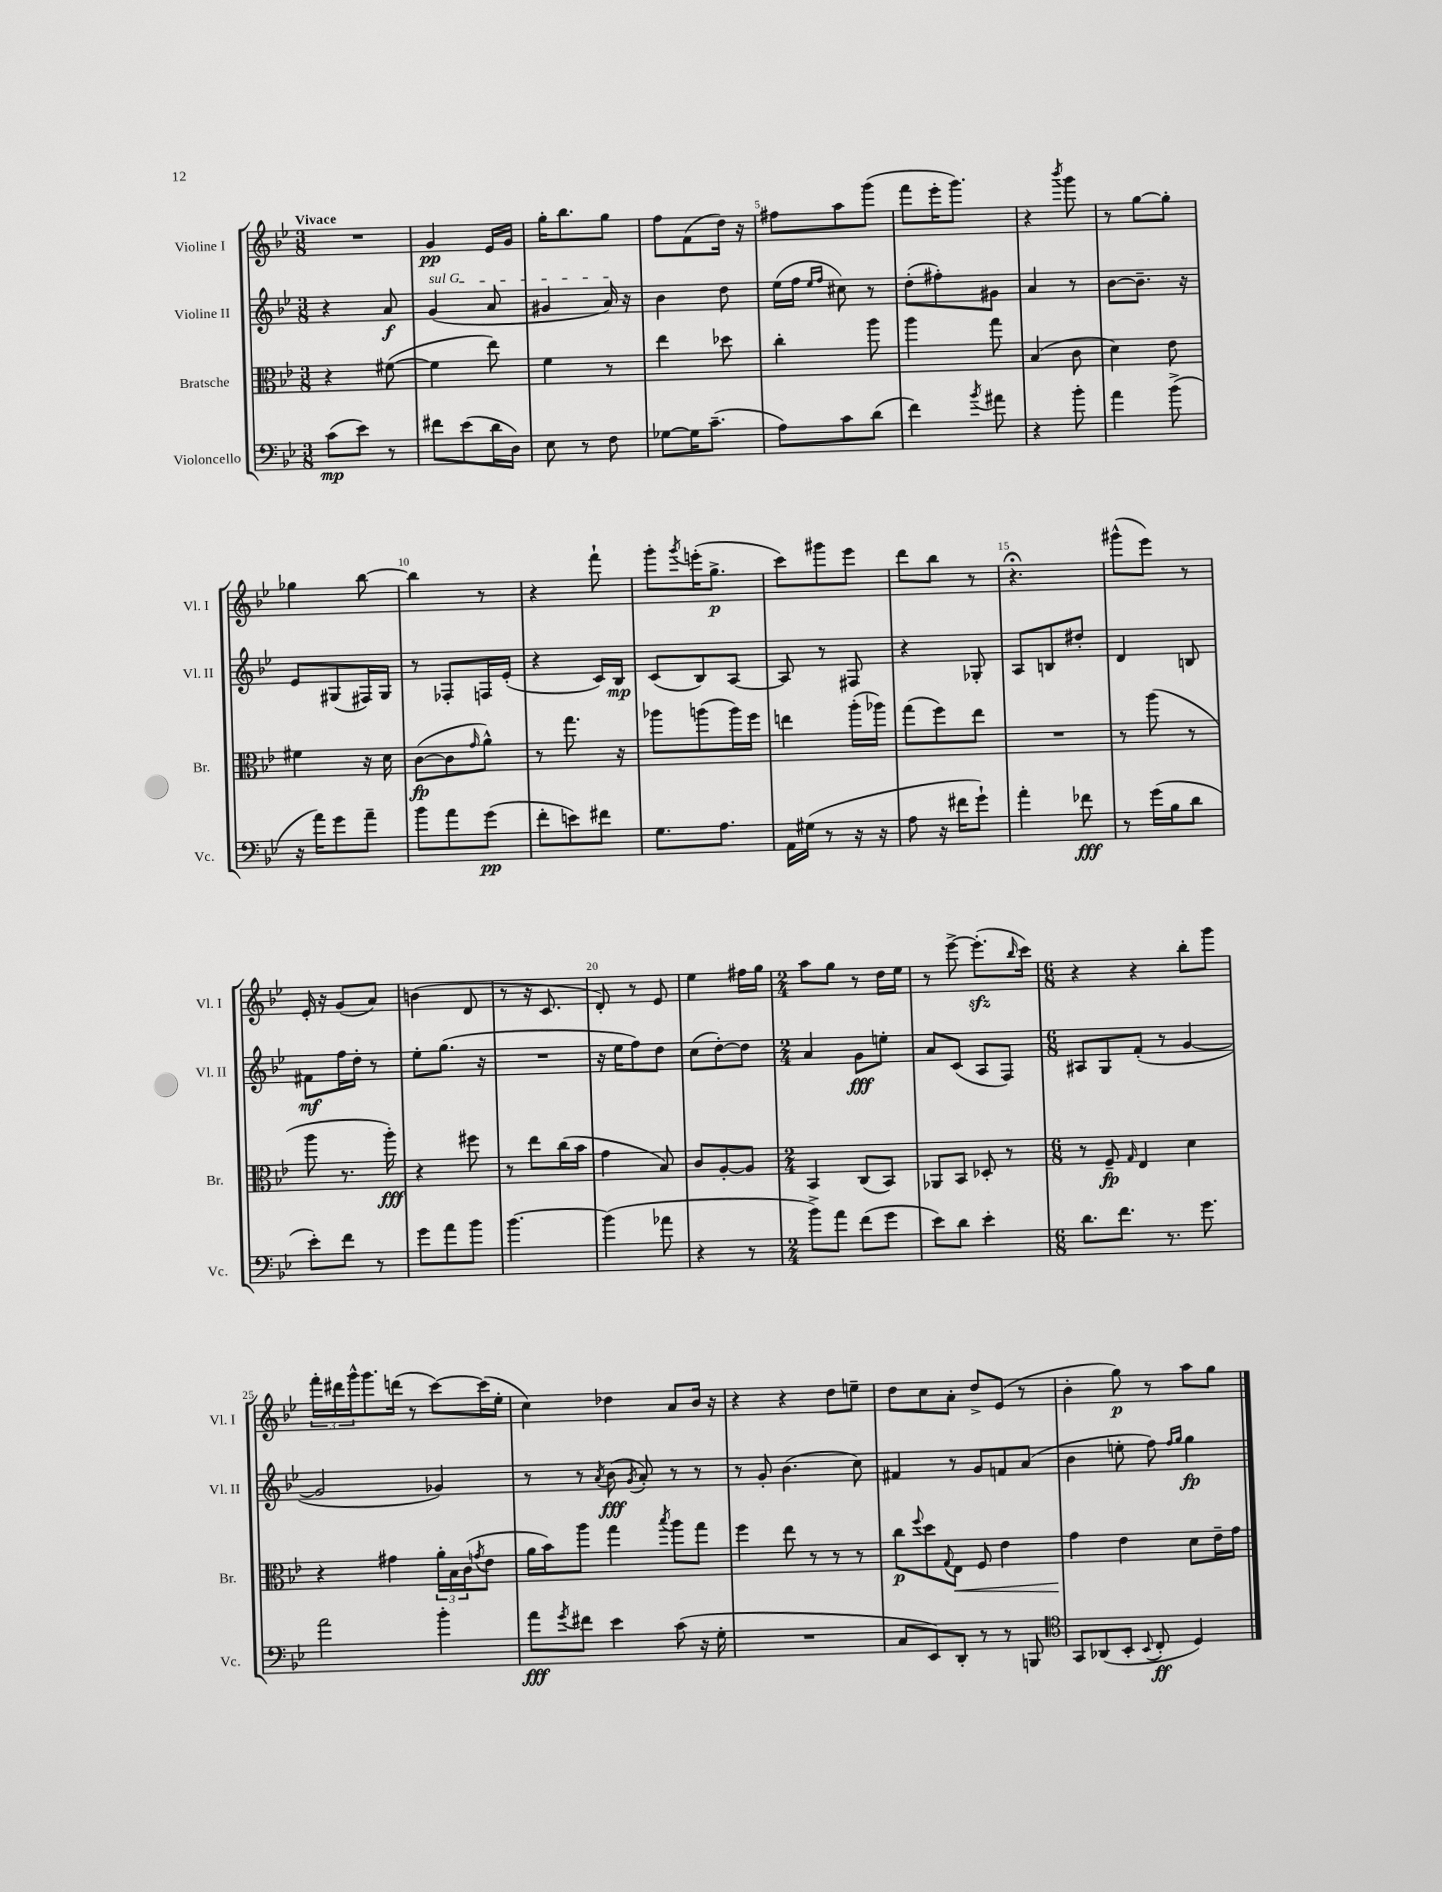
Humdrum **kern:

**kern	**kern	**kern	**kern
*staff4	*staff3	*staff2	*staff1
*clefF4	*clefC3	*clefG2	*clefG2
*k[b-e-]	*k[b-e-]	*k[b-e-]	*k[b-e-]
*M3/8	*M3/8	*M3/8	*M3/8
(8c	4r	4r	4.r
8e-)	.	.	.
8r	([8f#	8a	.
=	=	=	=
8f#	4f#]	(4g	4g
(8e-	.	.	.
16d	8ee-)	8a	16e-
16D)	.	.	16g
=	=	=	=
8E-	4f	4g#	16gg'
.	.	.	8.bb-
8r	.	.	.
8F	8r	16a)	8gg
.	.	16r	.
=	=	=	=
[8G-	4ee-	4b-	8ff
16G-]	.	.	(8f
(8.c~	.	.	.
.	8dd-	8dd	16dd)
.	.	.	16r
=	=	=	=
8A)	4cc'	(16ee-	8ff#
.	.	16ff	.
.	.	16qqee-	.
.	.	16qqff	.
8c	.	8cc#)	8aa
(8d	8aa	8r	(8ggg
=	=	=	=
4f)	4aa	(8dd'	8fff
.	.	8ff#')	16eee-'
.	.	.	8.ggg)
8qb-	.	.	.
8a#	8gg	8g#	.
=	=	=	=
4r	(4B-	4a	4r
.	.	.	8qbbb-
8b-'	8c	8r	8ggg
=	=	=	=
4a	4d)	[8b-	8r
.	.	8.b-~]	[8gg
(8b-^	8e-	.	8gg']
.	.	16r	.
=	=	=	=
16r	4f#	8e-	4gg-
16a)	.	.	.
8g	.	(8G#	.
8a~	16r	16F#)	[8bb-
.	16d	16G#	.
=	=	=	=
8b-	([8c	8r	4bb-]
8a	8c]	8F-'	.
.	16qqg	.	.
(8g	8a^^)	16F	8r
.	.	(16e-'	.
=	=	=	=
8f'	8r	4r	4r
8e)	8.gg	.	.
8f#	.	16c)	8fff`
.	16r	16B-	.
=	=	=	=
8.G	8aa-	(8c	8ggg'
.	.	.	8qggg
.	(8aa	8B-)	(16eee'
8.A	.	.	8.gg^
.	16aa)	[8A	.
.	16ff	.	.
=	=	=	=
16AA	4ee	8A]	8ccc)
(16G#	.	.	.
8r	.	8r	8ggg#
16r	(16aa'	8F#	8eee-
16r	16aa-)	.	.
=	=	=	=
8A	(8gg	4r	8ddd
16r	8ff)	.	8bb-
16f#	.	.	.
8g`)	8ee-	8G-'	8r
=	=	=	=
4a'	4.r	8A	4.r;
.	.	8B	.
8f-	.	8dd#'	.
=	=	=	=
8r	8r	4d	(8ggg#^^
(16g	(8aa	.	8eee-)
16B-	.	.	.
8d	8r	8B	8r
=	=	=	=
8e-')	8aa	8f#	16e-'
.	.	.	16r
8f	8.r	16ff	(8g
.	.	16dd'	.
8r	.	8r	8a)
.	16aa')	.	.
=	=	=	=
8g	4r	8ee-'	(4b
8a	.	(8.gg	.
8b-	8ff#	.	8d
.	.	16r	.
=	=	=	=
[4.b-	8r	4.r	8r
.	8ee-	.	16r
.	.	.	8.c
.	(16cc	.	.
.	16b-	.	.
=	=	=	=
(4b-]	4g	16r	8d')
.	.	16ee-	.
.	.	8ff)	8r
8a-	8B-)	8dd	8e-
=	=	=	=
4r	8c	(8cc	4ee-
.	[8A'	[8dd')	.
8r	8A]	8dd]	16ff#
.	.	.	16gg
=	=	=	=
*M2/4	*M2/4	*M2/4	*M2/4
8b-^)	4BB-	4a	8aa
8a	.	.	8gg
(8f	(8C	8g	8r
8g	8BB-)	8ee'	16dd
.	.	.	16ee-
=	=	=	=
8e-)	8AA-	8a	8r
8d	8BB-	(8c	[8eee-^
4e-'	8D-'	8A	(8.eee-']
.	8r	8F)	.
.	.	.	16qqbb-
.	.	.	16ccc)
=	=	=	=
*M6/8	*M6/8	*M6/8	*M6/8
8.d	8r	8A#	4r
.	8F~	8G	.
8.f	.	.	.
.	16qqG	.	.
.	4E-	(8f'	4r
8.r	.	8r	.
.	4d	[4g	8bb-'
8.g	.	.	.
.	.	.	8ggg
=	=	=	=
2a	4r	2g]	24fff'
.	.	.	24ddd#
.	.	.	24ggg^^
.	.	.	8.ggg
.	4g#	.	.
.	.	.	(16ddd
.	.	.	8r
4b-'	24a'	4g-)	[8ccc)
.	24B-	.	.
.	(24c	.	.
.	8qg	.	.
.	8e-	.	(16ccc]
.	.	.	16ee-'
=	=	=	=
8a	16a	8r	4cc)
.	16b-)	.	.
8qg	.	.	.
8f#	8aa	8r	.
.	.	8qa	.
4e-	4gg	(8b-	4dd-
.	.	8qg	.
.	.	8a')	.
.	8qbb-	.	.
(8c	8aa	8r	8a
16r	8gg	8r	16b-
16G'	.	.	16r
=	=	=	=
2.r	4ff	8r	4r
.	.	8g'	.
.	8ee-	(4.b-	4r
.	8r	.	.
.	8r	.	8dd
.	8r	8cc)	8ee~
=	=	=	=
8C	8cc	4f#	8dd
.	8qqff	.	.
8EE-)	8dd	.	8cc
.	8qqG	.	.
8DD'	8E-	8r	8a'
8r	8F	8g	8dd^
8r	4e-	8f	(8e-
8BBB	.	(8a	8r
=	=	=	=
*clefC4	*	*	*
8GG	4g	4b-	4b-'
(8AA-	.	.	.
8BB-'	4e-	8ee'	8gg)
8qqBB-	.	.	.
8C'	.	8ff)	8r
.	.	16qqff	.
.	.	16qqgg	.
4D)	8d	4gg	8aa
.	16e-~	.	8gg
.	16g	.	.
==	==	==	==
*-	*-	*-	*-
